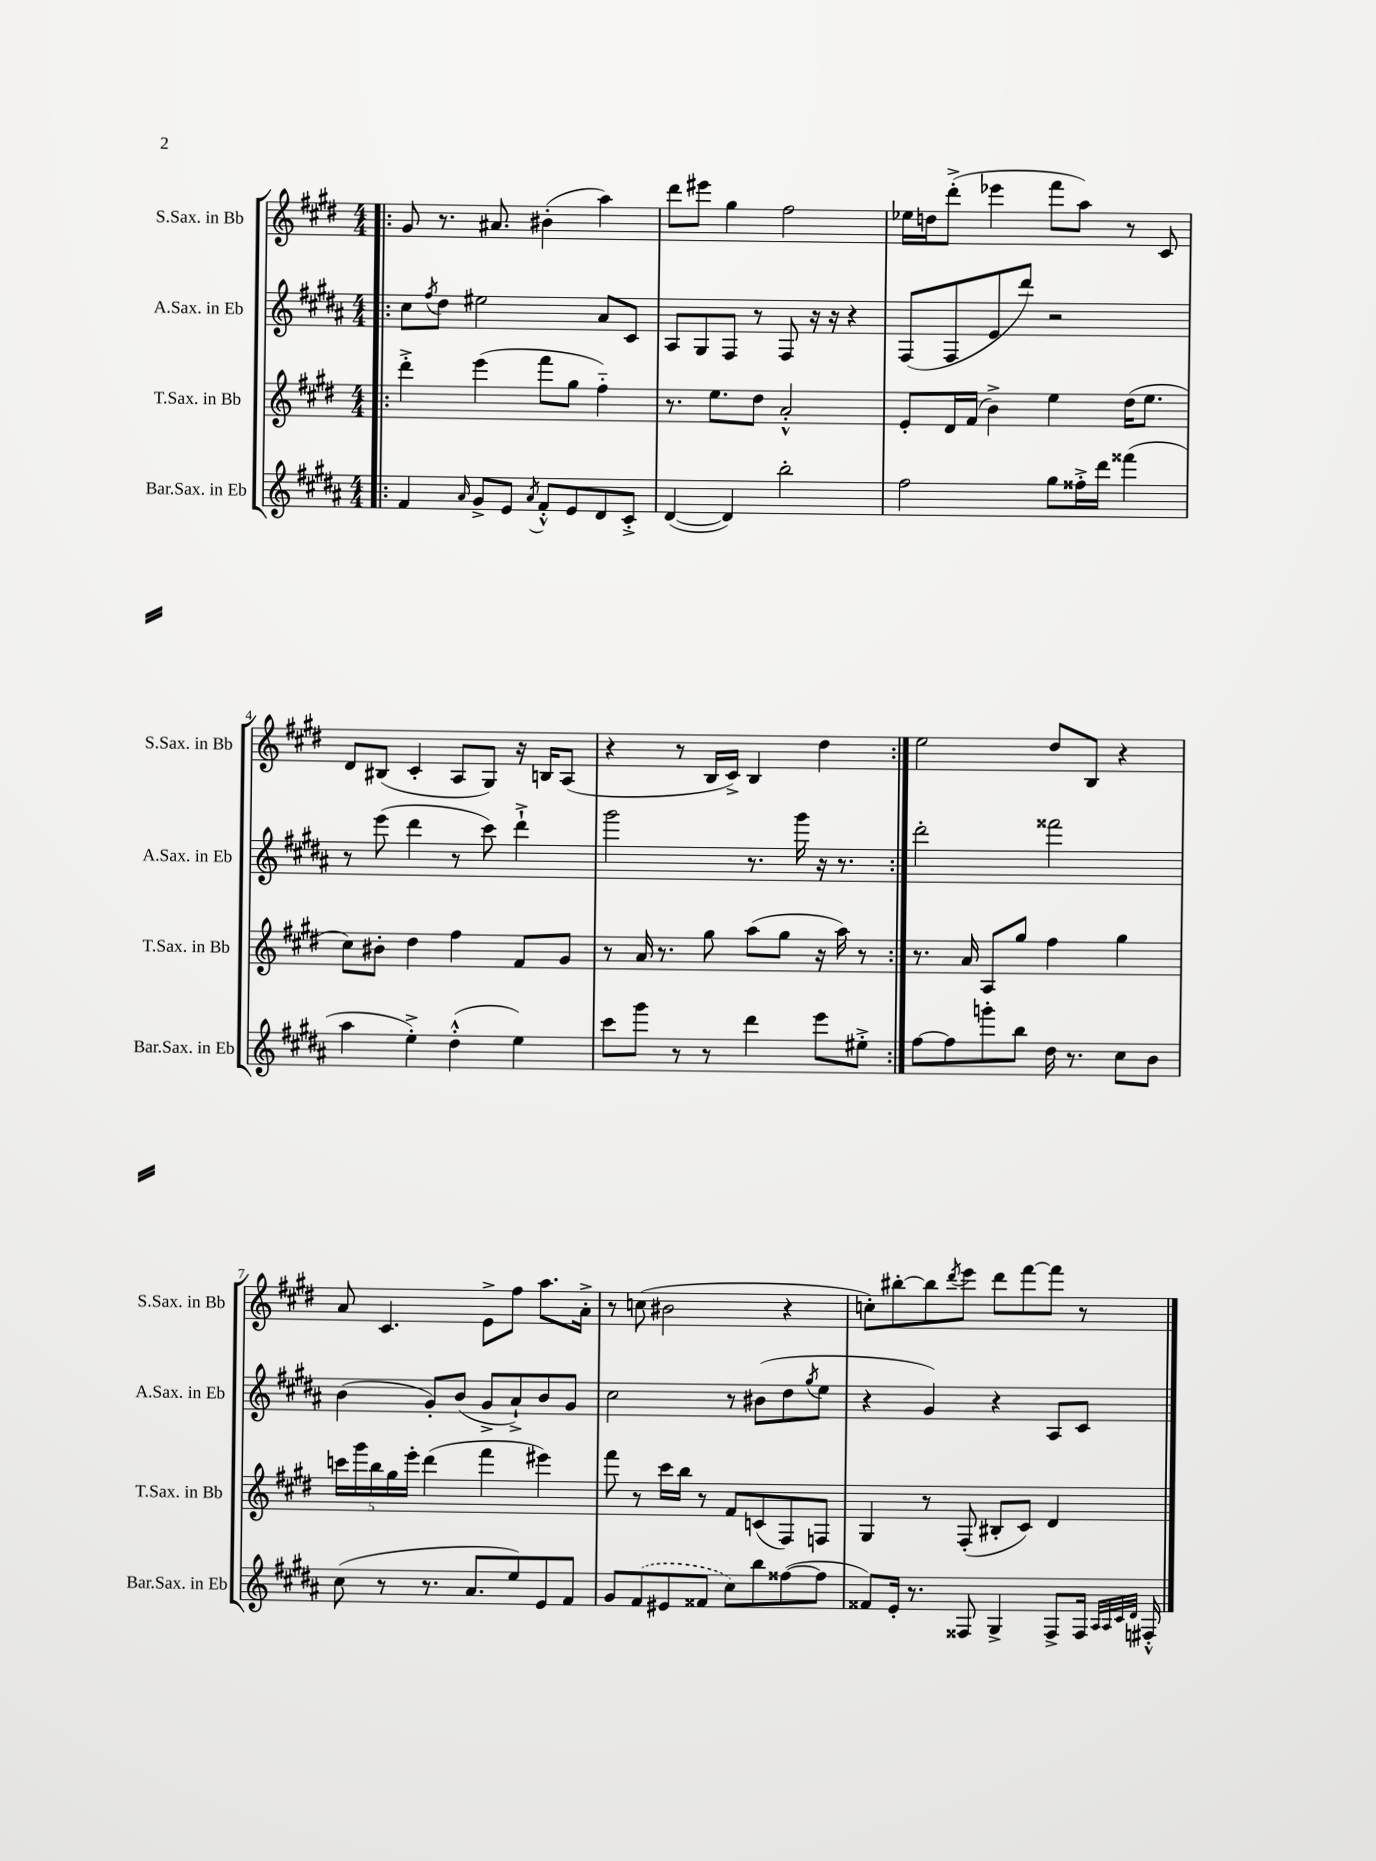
<<
\new StaffGroup <<
\new Staff = "s0" \with { instrumentName = "S.Sax. in Bb" shortInstrumentName = "S.Sax. in Bb" } {
    \clef treble \key e \major \numericTimeSignature \time 4/4
    \repeat volta 2 { \bar ".|:" gis'8 r8. ais'8. bis'4-.( a''4) |
    dis'''8 eis'''8 gis''4 fis''2 |
    ees''16 d''16 dis'''8-.->( ees'''4 fis'''8 a''8) r8 cis'8 |
    dis'8 bis8( cis'4-. a8 gis8) r16 b16 a8( |
    r4 r8 b16 cis'16->) b4 dis''4 | }
    e''2 dis''8 b8 r4 |
    a'8 cis'4. e'8-> fis''8 a''8. a'16-.-> |
    r8 c''8( bis'2 r4 |
    c''8-.) bis''8~-. bis''8 \acciaccatura { dis'''8 } e'''8 dis'''8 fis'''8~ fis'''8 r8 \bar "|." |
}
\new Staff = "s1" \with { instrumentName = "A.Sax. in Eb" shortInstrumentName = "A.Sax. in Eb" } {
    \clef treble \key b \major \numericTimeSignature \time 4/4
    \repeat volta 2 { \bar ".|:" cis''8 \acciaccatura { fis''8 } dis''8 eis''2 ais'8 cis'8 |
    ais8 gis8 fis8 r8 fis8 r16 r16 r4 |
    fis8( fis8 e'8 dis'''8) r2 |
    r8 e'''8( dis'''4 r8 cis'''8) dis'''4-!-> |
    gis'''2 r8. gis'''16 r16 r8. | }
    dis'''2-. fisis'''2 |
    b'4( gis'8-.) b'8( gis'8-> ais'8-!->) b'8 gis'8 |
    cis''2 r8 bis'8( dis''8 \acciaccatura { gis''8 } e''8 |
    r4 gis'4) r4 ais8 cis'8 \bar "|." |
}
\new Staff = "s2" \with { instrumentName = "T.Sax. in Bb" shortInstrumentName = "T.Sax. in Bb" } {
    \clef treble \key e \major \numericTimeSignature \time 4/4
    \repeat volta 2 { \bar ".|:" dis'''4-.-> e'''4( fis'''8 gis''8 fis''4-_) |
    r8. e''8. dis''8 a'2-.-^ |
    e'8-. dis'16 fis'16( b'4->) e''4 dis''16( e''8. |
    cis''8) bis'8-. dis''4 fis''4 fis'8 gis'8 |
    r8 a'16 r8. gis''8 a''8( gis''8 r16 a''16) r8 | }
    r8. a'16 a8 gis''8 fis''4 gis''4 |
    \tuplet 5/4 { c'''16 gis'''16 b''16 gis''16 e'''16-. } dis'''4( fis'''4 eis'''4) |
    fis'''8 r8 cis'''16 b''16 r8 fis'8 c'8( fis8) f8 |
    gis4 r8 fis8-.( bis8-. cis'8) dis'4 \bar "|." |
}
\new Staff = "s3" \with { instrumentName = "Bar.Sax. in Eb" shortInstrumentName = "Bar.Sax. in Eb" } {
    \clef treble \key b \major \numericTimeSignature \time 4/4
    \repeat volta 2 { \bar ".|:" fis'4 \grace { ais'16 } gis'8-> e'8 \acciaccatura { ais'8 } fis'8-.-^ e'8 dis'8 cis'8-.-> |
    dis'4~( dis'4) b''2-. |
    fis''2 gis''8 fisis''16-.-> dis'''16 fisis'''4( |
    ais''4 e''4-.->) dis''4-.-^( e''4) |
    cis'''8 gis'''8 r8 r8 dis'''4 e'''8 eis''8-.-> | }
    fis''8~ fis''8 g'''8-. b''8 dis''16 r8. cis''8 b'8 |
    cis''8( r8 r8. ais'8. e''8) e'8 fis'8 |
    gis'8 \once \slurDashed fis'8( eis'8 fisis'8 cis''8) b''8 fisis''8~( fisis''8 |
    fisis'8) e'16-. r8. fisis8 gis4-> fisis8-> fisis16 \grace { ais32 ais32 cis'32 dis'32 } fis16-.-^ \bar "|." |
}
>>
>>
